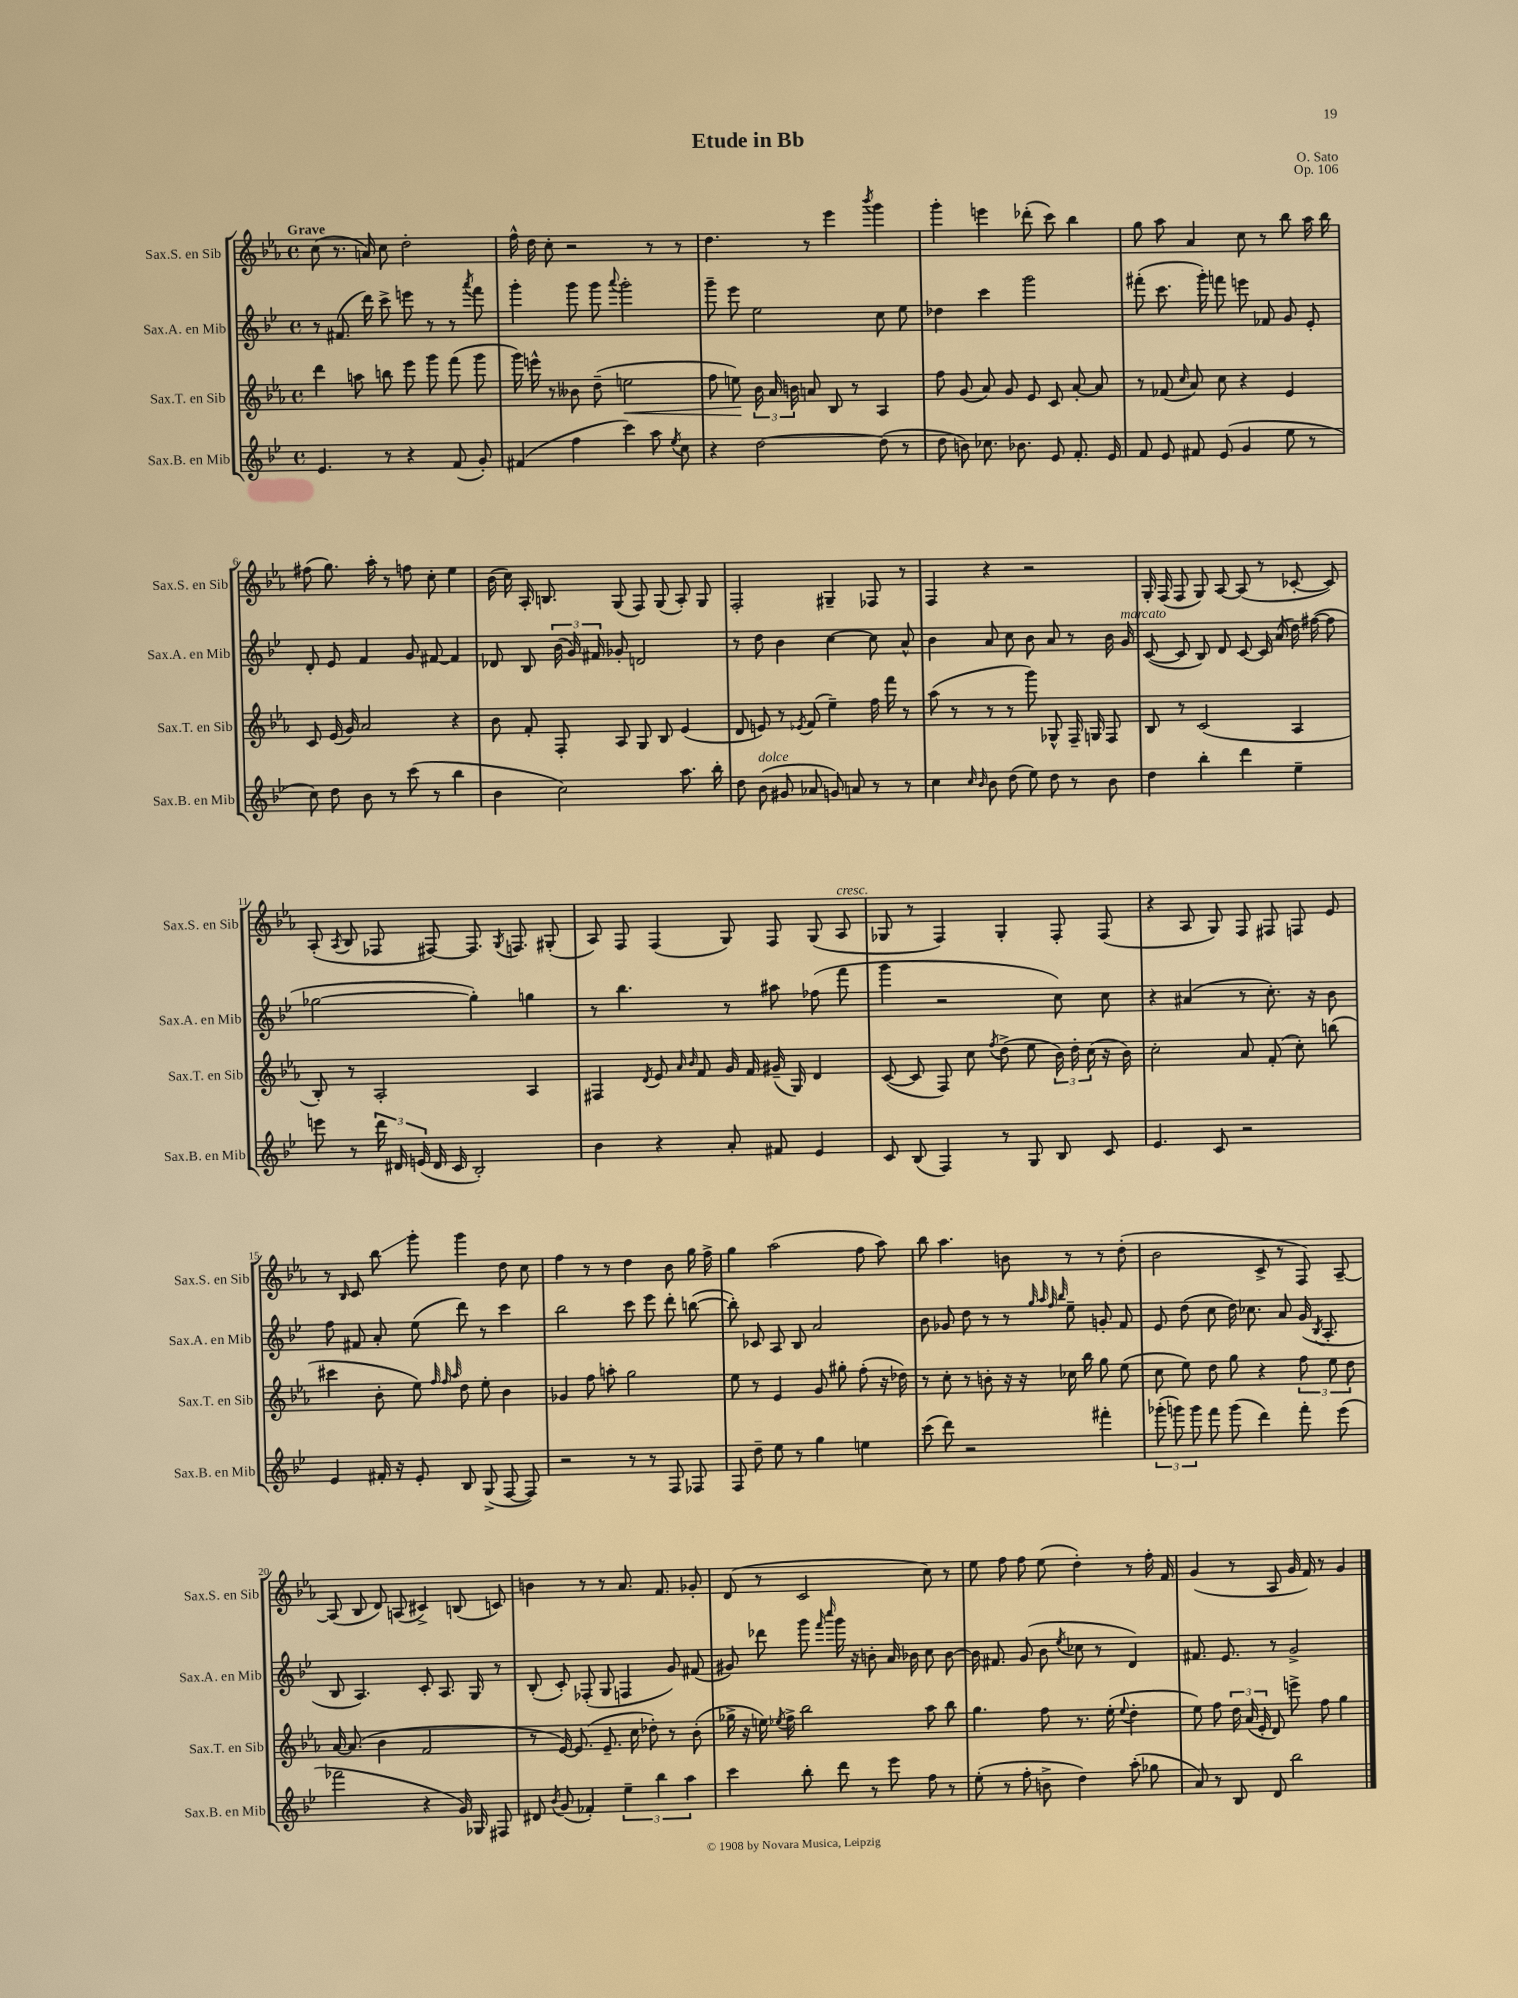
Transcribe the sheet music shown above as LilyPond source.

\header { title = "Etude in Bb" composer = "O. Sato" opus = "Op. 106" }
<<
\new StaffGroup <<
\new Staff = "s0" \with { instrumentName = "Sax.S. en Sib" shortInstrumentName = "Sax.S. en Sib" } {
    \clef treble \key ees \major \defaultTimeSignature \time 4/4 \tempo "Grave"
    \autoBeamOff c''8( r8. a'16) c''8 d''2-. |
    f''16-^ d''16 c''8-. r2 r8 r8 |
    d''4. r8 ees'''4 \acciaccatura { bes'''8 } g'''4 |
    g'''4-. e'''4 des'''8-.( c'''8) bes''4 |
    g''8 aes''8 aes'4 c''8 r8 bes''8 aes''16 bes''16 |
    fis''8( g''8.) aes''16-. r8 f''8 c''8-. ees''4 |
    bes'16( c''16) aes16-. b8. g8( f8) g8( aes8-.) g8 |
    f2-. gis4-- fes8 r8 |
    f4 r4 r2 |
    g16-. f16( f8 g8) aes8~ aes8( r8 ces'8~-. ces'8) |
    aes8-.( \acciaccatura { aes8 } bes8 fes8 fis8~) fis8. \acciaccatura { g8 } f8. gis8-.( |
    aes8) f8 f4( g8) f8 g8( aes8^\markup { \italic "cresc." } |
    ges8 r8 f4) ges4-. f8-. f8( |
    r4 aes8 g8) f8 fis8 f8 ees'8 |
    r8 \grace { bes16 } c'8 bes''8\glissando g'''8-. g'''4 d''8 c''8 |
    f''4 r8 r8 d''4 bes'8 g''16 f''16-> |
    g''4 aes''2( f''8 aes''8) |
    bes''8 aes''4. b'8 r8 r8 d''8-.( |
    bes'2 c'8-> r8 f8) aes8~-- |
    aes8( bes8 d'8) a8( cis'4->) b8( c'8) |
    b'4 r8 r8 aes'8. f'8. ges'8-. |
    d'8( r8 c'2 c''8) r8 |
    ees''8 f''8 f''8 ees''8( d''4-.) r8 f''16-. f'16 |
    g'4( r8 aes8 g'16 f'16) r8 g'4 \bar "|." |
}
\new Staff = "s1" \with { instrumentName = "Sax.A. en Mib" shortInstrumentName = "Sax.A. en Mib" } {
    \clef treble \key bes \major \defaultTimeSignature \time 4/4
    \autoBeamOff r8 fis'8.( d'''16) c'''8-> e'''8 r8 r8 \acciaccatura { a'''8 } f'''8 |
    g'''4-. g'''8 g'''8 \appoggiatura { a'''8 } g'''2-. |
    g'''8-- ees'''8 ees''2 c''8 ees''8 |
    des''4 c'''4 g'''2 |
    fis'''8-.( c'''8. g'''16-.) f'''8 e'''8 fes'8 g'8 ees'8-. |
    d'8-. ees'8 f'4 g'8 fis'8~ fis'4 |
    des'8 bes8 \tuplet 3/2 { bes'16( g'16) fis'16 } ges'8-. d'2 |
    r8 d''8 bes'4 c''4~ c''8 a'8-^ |
    bes'4 a'8 c''8 bes'8 a'8 r8 bes'16 g'16^\markup { \italic "marcato" } |
    c'8~( c'8 bes8) d'8 c'8~ c'16 a'16( d''16) fis''16~( fis''8 |
    ges''2~ ges''4-.) g''4 |
    r8 bes''4. r8 ais''8 fes''8( f'''8 |
    g'''4 r2 c''8) c''8 |
    r4 ais'4( r8 c''8.-.) r16 bes'8 |
    f''8 fis'8 a'8-. ees''8( d'''8) r8 c'''4 |
    bes''2 c'''8 ees'''8 d'''8-. b''8~( |
    b''8-.) ces'8 a8 bes8 a'2 |
    bes'8 ges'8 d''8 r8 r8 \grace { g''32 a''32 f''32 bes''32 } ees''8-- g'8-. f'8 |
    ees'8 d''8( c''8 d''16) ces''8. a'8 g'16( \acciaccatura { bes8 } a8.-. |
    bes8 a4.) c'8-. a8. g16 r8 |
    bes8-.( c'8-.) fes8-.( g8 f4 g'8) fis'8( |
    gis'8) des'''8 g'''8 \grace { f'''16 c''''16 } g'''16 r16 b'8-. a'16 bes'16 c''8 bes'8~ |
    bes'16 fis'8. g'8( bes'8 \acciaccatura { ees''8 } ces''8 r8 d'4) |
    fis'8. ees'8. r8 g'2-> \bar "|." |
}
\new Staff = "s2" \with { instrumentName = "Sax.T. en Sib" shortInstrumentName = "Sax.T. en Sib" } {
    \clef treble \key ees \major \defaultTimeSignature \time 4/4
    \autoBeamOff d'''4 a''8 b''8 ees'''8 g'''8 f'''8( g'''8 |
    g'''16) e'''16-^ r8 beses'8 d''8--( e''2\< |
    f''8 e''8\!) \tuplet 3/2 { bes'16 aes'16 b'16 } a'8 bes8 r8 aes4 |
    f''8 g'8( aes'8) g'8 ees'8 c'8 aes'8~-. aes'8 |
    r8 fes'8( \grace { c''16 } aes'8) c''8 r4 ees'4 |
    c'8 ees'16( g'16) aes'2 r4 |
    bes'8 f'8-. f8-. aes8 g8 bes8 ees'4( |
    d'8 e'8) r8 \acciaccatura { ees'8 } f'8( ees''4--) f''16 f'''16 r8 |
    aes''8( r8 r8 r8 g'''8) ges8-^ f16-- g16 f8 |
    bes8 r8 c'2( aes4 |
    bes8-.) r8 aes2-. aes4 |
    fis4 \acciaccatura { d'8 } ees'8 \grace { aes'16 bes'16 } f'8 g'16 f'16 gis'16--( g16) d'4 |
    c'8~( c'8 f8) c''8 \acciaccatura { f''8 } d''8->( ees''8 \tuplet 3/2 { bes'16) d''16-. c''16( } r16 bes'16) |
    c''2-. aes'8 f'8-.( c''8-.) b''8( |
    cis'''4 bes'8-. ees''8) \grace { f''32 f''32 aes''32 } d''8 ees''8-. bes'4 |
    ges'4 f''8 a''8-. g''2 |
    ees''8 r8 ees'4 g'8 gis''8-. f''8-.( r16 des''16) |
    r8 c''8-. r8 b'8-. r16 r16 ces''16 bes''16 g''8 ees''8( |
    c''8 ees''8) d''8 g''8 r4 \tuplet 3/2 { f''8 ees''8 d''8 } |
    aes'16~ aes'8.( bes'4 f'2 |
    r8 ees'16~) ees'8.( ees'8.-- c''16 des''8-.) r8 bes'8-.( |
    ges''16-> r16 e''16) \acciaccatura { ees''8 } f''16-> bes''2 aes''8 bes''8 |
    g''4. f''8 r8. ees''16-.( \appoggiatura { ees''8 } d''4-. |
    ees''8) f''8 \tuplet 3/2 { d''16 aes'16( ees'16-. } d'8) e'''8-> f''8 g''4 \bar "|." |
}
\new Staff = "s3" \with { instrumentName = "Sax.B. en Mib" shortInstrumentName = "Sax.B. en Mib" } {
    \clef treble \key bes \major \defaultTimeSignature \time 4/4
    \autoBeamOff ees'4. r8 r4 f'8( g'8-.) |
    fis'4( f''4 c'''4) a''8 \acciaccatura { ees''8 } c''8 |
    r4 d''2~ d''8( r8 |
    d''8 b'8) ces''8. bes'8. ees'8 f'8.-. ees'16 |
    f'8 ees'8 fis'8 ees'8( g'4 ees''8 r8 |
    c''8) d''8 bes'8 r8 c'''8( r8 bes''4 |
    bes'4 c''2) a''8. bes''16-. |
    d''8 bes'8^\markup { \italic "dolce" }( gis'8 aes'8 g'8) a'8 r8 r8 |
    c''4 \grace { c''16 bes'16 } bes'8 d''8( ees''8) d''8 r8 bes'8 |
    d''4 bes''4-. d'''4 ees''4-- |
    e'''8 r8 \tuplet 3/2 { d'''16 dis'16 e'16( } dis'16 c'16 bes2-.) |
    bes'4 r4 a'8-. fis'8 ees'4 |
    c'8 bes8( f4) r8 g8 bes8 c'8 |
    ees'4. c'8 r2 |
    ees'4 fis'16-. r16 ees'8-. bes8 g8->( f8~ f8) |
    r2 r8 r8 f8 fes8 |
    f8 d''8-- ees''8 r8 g''4 e''4 |
    c'''8( d'''8) r2 fis'''4-. |
    \tuplet 3/2 { ges'''8-.( g'''8) g'''8 } f'''8 g'''8( d'''4) f'''8-. ees'''8( |
    fes'''2 r4 g'16) ges16 fis8 |
    dis'8 \acciaccatura { bes'8 } g'8( fes'4-.) \tuplet 3/2 { ees''4-- bes''4 a''4 } |
    c'''4 bes''8-. d'''8 r8 ees'''8 f''8 r8 |
    ees''8-.( r8 f''8-. b'8-> d''4) a''8-.( ges''8 |
    a'8) r8 bes8 d'8 bes''2 \bar "|." |
}
>>
>>
